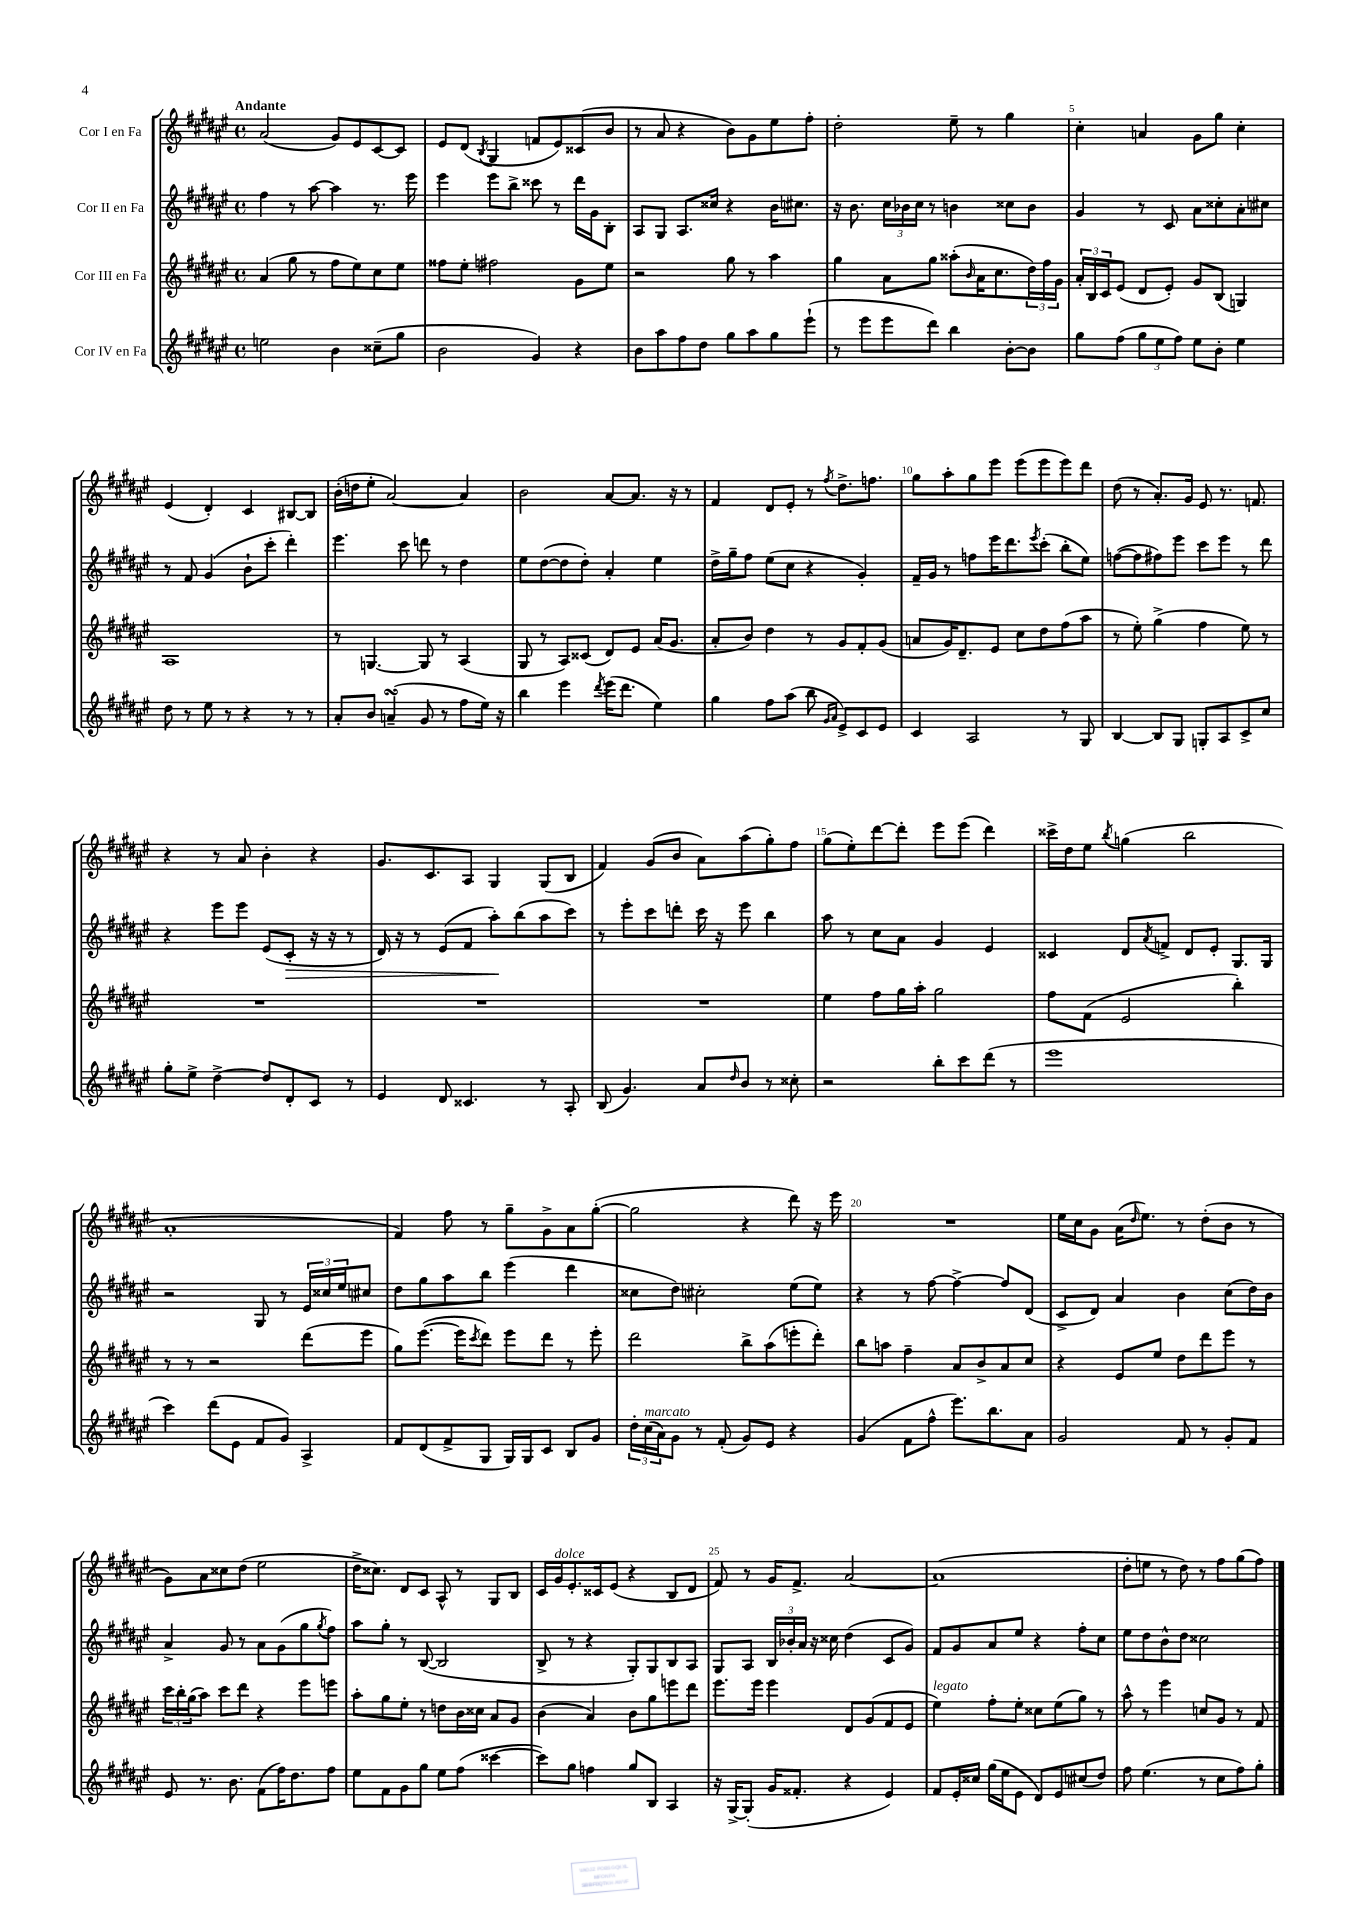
<<
\new StaffGroup <<
\new Staff = "s0" \with { instrumentName = "Cor I en Fa" } {
    \clef treble \key fis \major \defaultTimeSignature \time 4/4 \tempo "Andante"
    ais'2( gis'8) eis'8 cis'8~ cis'8 |
    eis'8 dis'8( \acciaccatura { b8 } gis4 f'8 eis'8) cisis'8( b'8 |
    r8 ais'8 r4 b'8) gis'8 eis''8 fis''8-. |
    dis''2-. eis''8-- r8 gis''4 |
    cis''4-. a'4 gis'8 gis''8 cis''4-. |
    eis'4( dis'4-.) cis'4 bis8~ bis8 |
    b'16-.( d''16 eis''8-. ais'2~) ais'4 |
    b'2 ais'8~ ais'8. r16 r8 |
    fis'4 dis'8 eis'8-. r8 \acciaccatura { fis''8 } dis''8.-> f''8. |
    gis''8 ais''8-. gis''8 eis'''8 eis'''8( eis'''8 eis'''8) dis'''8 |
    dis''8( r8 ais'8.-.) gis'16 eis'8 r8. f'8. |
    r4 r8 ais'8 b'4-. r4 |
    gis'8. cis'8. ais8 gis4 gis8( b8 |
    fis'4) gis'8( b'8 ais'8) ais''8( gis''8-.) fis''8 |
    gis''8( eis''8-.) dis'''8~ dis'''8-. eis'''8 eis'''8( dis'''4) |
    cisis'''16-> dis''16 eis''8 \acciaccatura { b''8 } g''4( b''2 |
    ais'1-. |
    fis'4) fis''8 r8 gis''8-- gis'8-> ais'8 gis''8~-.( |
    gis''2 r4 dis'''8) r16 eis'''16 |
    R1 |
    eis''16 cis''16 gis'8 ais'16( \grace { dis''16 } eis''8.) r8 dis''8-.( b'8 r8 |
    gis'8) ais'8 cisis''8 dis''8( eis''2 |
    dis''16-> cisis''8.) dis'8 cis'8 ais8-^ r8 gis8 b8 |
    cis'16 gis'16^\markup { \italic "dolce" } eis'8.-. cisis'16 eis'8( r4 b8 dis'8 |
    fis'8) r8 gis'16 fis'8.-> ais'2~ |
    ais'1( |
    dis''8-. e''8 r8 dis''8) r8 fis''8 gis''8( fis''8) \bar "|." |
}
\new Staff = "s1" \with { instrumentName = "Cor II en Fa" } {
    \clef treble \key fis \major \defaultTimeSignature \time 4/4
    fis''4 r8 ais''8~ ais''4 r8. eis'''16 |
    eis'''4 eis'''8 b''8-> cisis'''8 r8 dis'''16 gis'16 b8-. |
    ais8 gis8 ais8. cisis''16 r4 b'16 cis''8. |
    r16 b'8. \tuplet 3/2 { cis''16 bes'16 cis''16 } r8 b'4 cisis''8 b'8 |
    gis'4 r8 cis'8 ais'8 cisis''8-. ais'8-. cis''8 |
    r8 fis'8 gis'4( b'8-! cis'''8-. dis'''4-.) |
    eis'''4. cis'''8 d'''8 r8 dis''4 |
    eis''8 dis''8~( dis''8 dis''8-.) ais'4-. eis''4 |
    dis''16-> gis''16-- fis''8 eis''8( cis''8 r4 gis'4-.) |
    fis'16-- gis'16 r8 f''8 eis'''16 dis'''8. \acciaccatura { eis'''8 } cis'''8-.( b''8-. eis''8) |
    f''8~( f''8 fis''8) eis'''8 cis'''8 eis'''8 r8 dis'''8 |
    r4 eis'''8 eis'''8 eis'8( cis'8-.\> r16 r16 r8 |
    dis'16) r16 r8 eis'8( fis'8 ais''8-.\!) b''8( ais''8 cis'''8) |
    r8 eis'''8-. cis'''8 d'''8-. cis'''16 r16 eis'''8 b''4 |
    ais''8 r8 cis''8 ais'8 gis'4 eis'4 |
    cisis'4 dis'8 \acciaccatura { ais'8 } f'8-> dis'8 eis'8-. gis8. gis16 |
    r2 gis8 r8 \tuplet 3/2 { eis'16 cisis''16 eis''16 } cis''8 |
    dis''8 gis''8 ais''8 b''8 eis'''4( dis'''4 |
    cisis''8 dis''8) cis''2-. eis''8( eis''8) |
    r4 r8 fis''8~ fis''4~-> fis''8 dis'8( |
    cis'8-> dis'8) ais'4 b'4 cis''8( dis''16) b'16 |
    ais'4-> gis'8 r8 ais'8 gis'8( gis''8 \acciaccatura { gis''8 } fis''8) |
    ais''8 gis''8-. r8 b8~( b2 |
    b8-> r8 r4 gis8-.) gis8 b8 ais8 |
    gis8 ais8 \tuplet 3/2 { b16 bes'16-. ais'16 } r16 cisis''16 dis''4( cis'8 gis'8) |
    fis'8 gis'8 ais'8 eis''8 r4 fis''8-. cis''8 |
    eis''8 dis''8 b'8-^ dis''8 cisis''2 \bar "|." |
}
\new Staff = "s2" \with { instrumentName = "Cor III en Fa" } {
    \clef treble \key fis \major \defaultTimeSignature \time 4/4
    ais'4( gis''8 r8 fis''8 eis''8) cis''8 eis''8 |
    fisis''8 eis''8-. fis''2 gis'8 eis''8 |
    r2 gis''8 r8 ais''4 |
    gis''4 ais'8 gis''8 aisis''8-.( \grace { b'16 } ais'16 cis''8. \tuplet 3/2 { dis''16) fis''16 gis'16 } |
    \tuplet 3/2 { ais'16-. b16 cis'16 } eis'8( dis'8 eis'8-.) gis'8 b8( g4) |
    ais1 |
    r8 g4.~ g8 r8 ais4( |
    gis8 r8 ais8) cisis'8( dis'8) eis'8 ais'16( gis'8. |
    ais'8-. b'8) dis''4 r8 gis'8 fis'8-. gis'8( |
    a'8 gis'16) dis'8.-- eis'8 cis''8 dis''8 fis''8( ais''8 |
    r8 eis''8-.) gis''4->( fis''4 eis''8) r8 |
    R1 |
    R1 |
    R1 |
    eis''4 fis''8 gis''16 ais''16-. gis''2 |
    fis''8 fis'8( eis'2 b''4-.) |
    r8 r8 r2 dis'''8( eis'''8 |
    gis''8) eis'''8.~( eis'''16 \acciaccatura { cis'''8 } dis'''8) eis'''8 dis'''8 r8 eis'''8-. |
    dis'''2 b''8-> ais''8( e'''8-. dis'''8-.) |
    b''8 a''8 fis''4-- ais'8 b'8-> ais'8 cis''8 |
    r4 eis'8 eis''8 dis''8 dis'''8 eis'''8 r8 |
    \tuplet 3/2 { cis'''16 b''16-. gis''16( } ais''8) cis'''8 dis'''8 r4 eis'''8 e'''8 |
    ais''8-. gis''8 eis''8-. r8 d''8 b'16 cisis''16 ais'8 gis'8 |
    b'4( ais'4) b'8 gis''8 e'''8 dis'''8 |
    eis'''8. eis'''16 eis'''4 dis'8 gis'8( fis'8 eis'8 |
    eis''4^\markup { \italic "legato" }) fis''8-. eis''8-. cisis''8 eis''8( gis''8) r8 |
    ais''8-^ r8 eis'''4 c''8 gis'8 r8 fis'8 \bar "|." |
}
\new Staff = "s3" \with { instrumentName = "Cor IV en Fa" } {
    \clef treble \key fis \major \defaultTimeSignature \time 4/4
    e''2 b'4 cisis''8--( gis''8 |
    b'2 gis'4) r4 |
    b'8 ais''8 fis''8 dis''8 gis''8 ais''8 gis''8 eis'''8-!( |
    r8 eis'''8 eis'''8 dis'''8) b''4 b'8~-. b'8 |
    gis''8 fis''8( \tuplet 3/2 { gis''8 eis''8 fis''8) } eis''8 b'8-. eis''4 |
    dis''8 r8 eis''8 r8 r4 r8 r8 |
    ais'8-. b'8 a'4--\turn( gis'8 r8 fis''8 eis''16) r16 |
    b''4 eis'''4 \acciaccatura { dis'''8 } eis'''16( dis'''8. eis''4) |
    gis''4 fis''8 ais''8( b''8 \grace { gis'16 ais'16 } eis'8->) cis'8 eis'8 |
    cis'4 ais2 r8 gis8 |
    b4~ b8 gis8 g8-. ais8 cis'8-> cis''8 |
    gis''8-. eis''8-> dis''4~-> dis''8 dis'8-. cis'8 r8 |
    eis'4 dis'8 cisis'4. r8 ais8-. |
    b8( gis'4.) ais'8 \grace { dis''16 } b'8 r8 cisis''8-. |
    r2 b''8-. cis'''8 dis'''8( r8 |
    eis'''1 |
    cis'''4) dis'''8( eis'8 fis'8 gis'8) ais4-> |
    fis'8 dis'8( fis'8-> gis8 gis16) gis16 cis'8 b8 gis'8 |
    \tuplet 3/2 { dis''16-. cis''16^\markup { \italic "marcato" }( ais'16) } gis'8 r8 fis'8-.( gis'8) eis'8 r4 |
    gis'4( fis'8 fis''8-^ eis'''8.) b''8. ais'8 |
    gis'2 fis'8 r8 gis'8-. fis'8 |
    eis'8 r8. b'8. fis'8( fis''16) dis''8. fis''8 |
    eis''8 fis'8 gis'8 gis''8 eis''8 fis''8( cisis'''4~ |
    cisis'''8) gis''8 f''4 gis''8 b8 ais4 |
    r16 gis16~-> gis8-.( gis'16 fisis'8.-. r4 eis'4) |
    fis'8 eis'16-. cisis''16 gis''16( eis''16 eis'8 dis'8) eis'8 cis''8( dis''8) |
    fis''8 eis''4.( r8 cis''8 fis''8) gis''8-. \bar "|." |
}
>>
>>
\layout { \context { \Score \override BarNumber.break-visibility = ##(#f #t #t) barNumberVisibility = #(every-nth-bar-number-visible 5) } }
